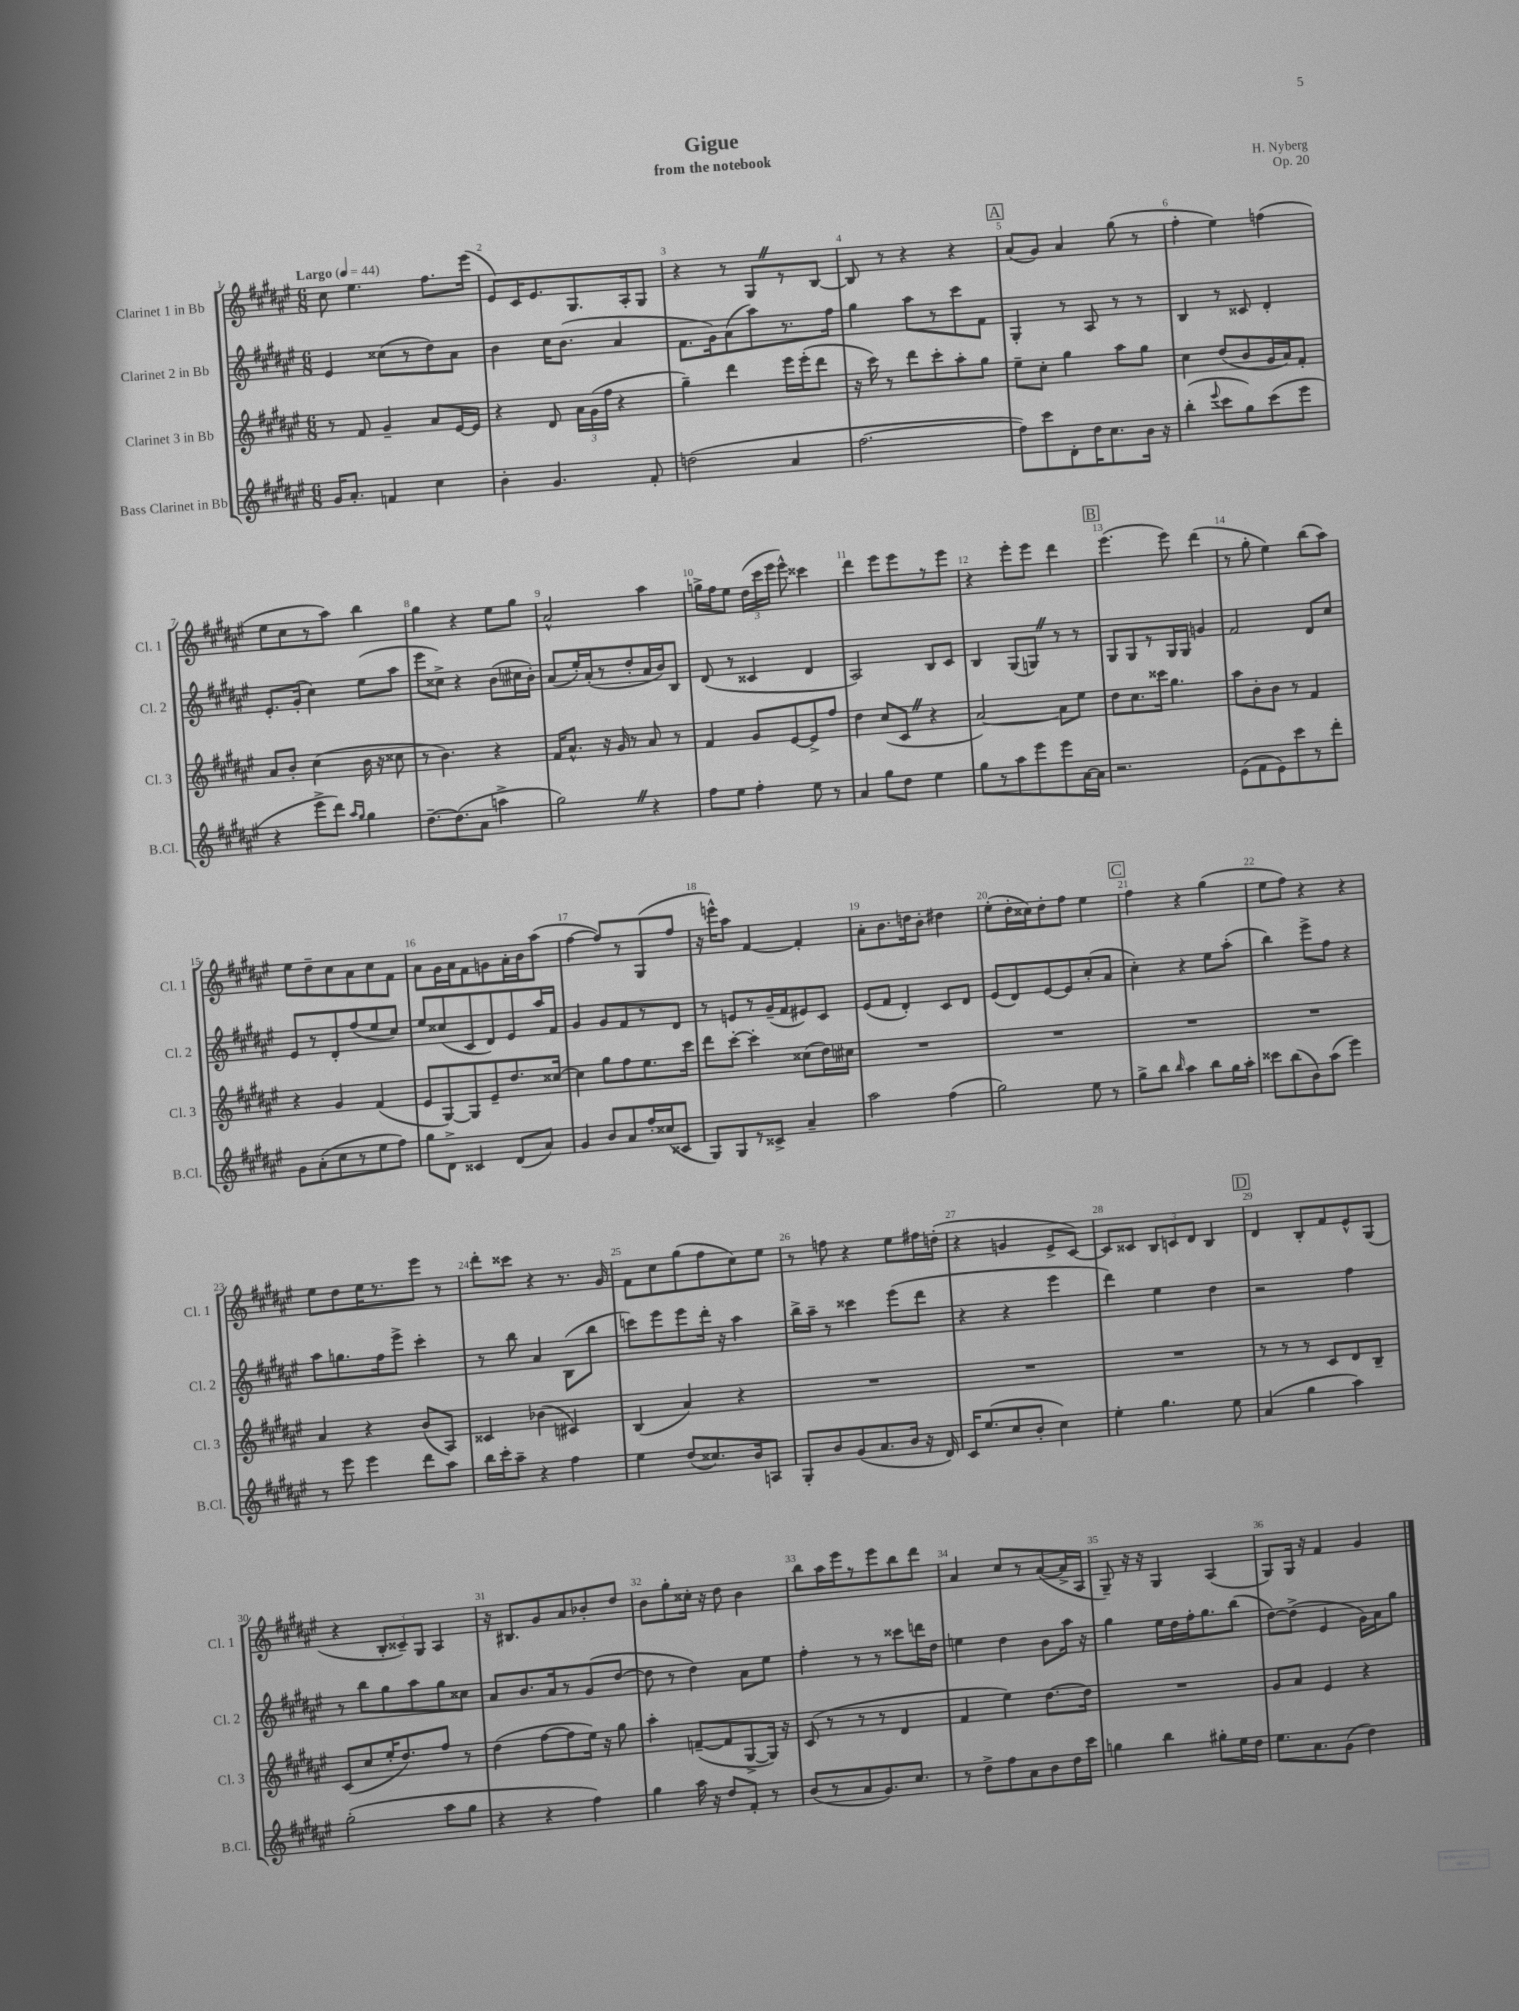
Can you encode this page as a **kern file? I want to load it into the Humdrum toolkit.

**kern	**kern	**kern	**kern
*staff4	*staff3	*staff2	*staff1
*clefG2	*clefG2	*clefG2	*clefG2
*k[f#c#g#d#a#e#]	*k[f#c#g#d#a#e#]	*k[f#c#g#d#a#e#]	*k[f#c#g#d#a#e#]
*M6/8	*M6/8	*M6/8	*M6/8
*MM44	*MM44	*MM44	*MM44
16g#/LK	8r	4e#/	8cc#\
8.a#'/J	.	.	.
.	8f#/	.	4.ee#\
4f/	4g#~/	(8cc##\L	.
.	.	8r	.
4cc#\	8a#/L	8dd#\)	8.ff#\L
.	[16e#/L	8a#\J	.
.	16e#/]JJ	.	(16eee#\Jk
=	=	=	=
4b'\	4r	4b\	8e#/L)
.	.	.	16c#/K
.	.	.	8.e#/
4.g#/	8d#/	16cc#\LK	.
.	.	(8.b\J	.
.	24a#\LL	.	8.G#/
.	(24g#\	.	.
.	24ff#\JJ	.	.
.	4r	4a#/	.
.	.	.	16A#'/k
8f#'/	.	.	8G#/J
=	=	=	=
(2dd\	4gg#~\)	8.f#\L	4r
.	.	16g#\k)	.
.	4ddd#\	(8a#\	8r
.	.	8aa#\)	8G#/L
4a#/	16eee#\LL	8.r	8r
.	(16eee#'\J	.	.
.	8ddd#\J	.	[8B/J
.	.	16ff#\Jk	.
=	=	=	=
[2.ff#\	16r	4gg#\	8B/]
.	16ccc#\)	.	.
.	8r	.	8r
.	8ddd#\L	8aa#\L	4r
.	8ccc#'\	8r	.
.	8aa#'\	8ccc#\	4r
.	8gg#\J	8f#\J	.
=	=	=	=
8ff#\]L)	8ee#~\L	4G#'/	(8a#/L
8ccc#\	8cc#'\J	.	8g#/J)
8d#'\	4gg#\	8r	4a#/
16dd#\K	.	8A#/	.
8.cc#\	.	.	.
.	8aa#\L	8r	(8gg#\
16b\Jk	8gg#\J	8r	8r
16r	.	.	.
=	=	=	=
(4bb'\	4cc#\	4B/	4ff#'\
8qqeee#/	.	.	.
8ccc#\L	(8dd#/L	8r	4ee#\)
8gg#\)	8b/	8c##/	.
(8ccc#\	16g#/L	4d#'/	(4ff\
.	16a#/J)	.	.
8eee#\J	8f#'/J	.	.
=	=	=	=
4r	8a#/L	8.e#'/L	8ee#\L
.	8b'/J	.	8cc#\
.	.	(16g#'/Jk	.
8eee#^\L	(4cc#\	4cc#\)	8r
8ddd#\J)	.	.	8aa#\J)
16qqaa#/LL	.	.	.
16qqgg#/JJ	.	.	.
4gg#\	16b\	(8ee#\L	4bb\
.	16r	.	.
.	8cc##\	8aa#\J	.
=	=	=	=
[8.dd#~\L	8r	8eee#\L	4gg#\
.	4.b\)	8cc##^\J)	.
(8.dd#\]	.	.	.
.	.	4r	4r
8a#\J	.	.	.
4aa^\	4r	(8b\L	8ee#\L
.	.	16cc#\L	8gg#\J
.	.	16b'\JJ)	.
=	=	=	=
2gg#\)	16f#/LK	(8a#/L	2a#^^/
.	8.a#^^/J	.	.
.	.	16ee#'/L)	.
.	.	(16a#'/J	.
.	16r	8r	.
.	16g#/	.	.
.	8r	8dd#'/	.
4r	8a#/	16a#/L	4aa#\
.	.	16b/J)	.
.	8r	8B/J	.
=	=	=	=
8ff#\L	4f#/	(8d#/	16gg^\LL
.	.	.	16ff#\J
8ee#\J	.	8r	8ee#\J
4ff#'\	8g#/L	4c##/	(24dd#\LL
.	.	.	24ccc#\
.	.	.	24eee#\JJ
.	[8e#/	.	8eee#^^\)
8ee#\	8e#^/]	4d#/	4ccc##\
8r	8ff#/J	.	.
=	=	=	=
4a#/	4dd#\	2A#/)	4ddd#\
8gg#\L	(8cc#/L	.	8eee#\L
8dd#\J	8c#/J	.	8eee#\
4ee#\	4r	8B/L	8r
.	.	8c#/J	8eee#\J
=	=	=	=
8gg#\L	[2a#/)	4B/	4r
8r	.	.	.
8aa#\	.	(8G#/L	8eee#'\L
8eee#\	.	8G/J)	8eee#\J
8eee#\	8a#\]L	8r	4ddd#\
[16a#\L	8ee#\J	8r	.
16a#\]JJ	.	.	.
=	=	=	=
2.r	8dd#\L	8G#/L	(4.eee#\
.	8.cc#\	8G#/	.
.	.	8r	.
.	16ccc##\Jk	.	.
.	4.gg#\	16G#/L	8eee#\)
.	.	16G#/JJ	.
.	.	4g/	(4ddd#\
=	=	=	=
(8e#\L	8aa#\L	2f#/	8r
8f#\	8b'\	.	8gg#'\
8e#\)	8b\J	.	4ee#\)
8ccc#\	8r	.	.
8r	4f#/	8d#/L	(8bb\L
8ddd#'\J	.	8cc#/J	8aa#\J)
=	=	=	=
8g#\L	4r	8e#/L	8ee#\L
(8a#'\	.	8r	8dd#~\
8cc#\	4g#/	8d#'/	8cc#\
8r	.	(8ff#/	8a#\
8ee#\	(4f#/	8ee#/	8cc#\
8ff#\J)	.	8cc#/J)	8f#\J
=	=	=	=
8gg#\L	8e#/L	8ee#/L	8a#\L
8d#^\J	[8G#/)	(8cc##/	16g#\L
.	.	.	16a#\J
4c##/	8G#/]	8c#/	8f#\
.	8e#~/	8d#/)	8g\
(8d#/L	8.dd#/	8e#/	16a#'\L
.	.	.	16b\J
8a#/J)	.	16aa#/L	(8aa#\J
.	[16cc##/Jk	16f#/JJ	.
=	=	=	=
4g#/	4cc##\]	4g#/	[4ff#\
8b/L	8gg#\L	8g#/L	8ff#/]L)
8a#/	8ff#\	8f#/	8r
16ff#'/L	8.ee#\	8r	(8G#/
(16cc##/J	.	.	.
8c##/J	.	8d#/J	8ff#/J
.	16ccc#\Jk	.	.
=	=	=	=
8G#/L)	8ddd#\L	8r	16r
.	.	.	16eee^^\LK)
8G#/	[8ccc#'\J	8e/L	8aa#\J
8r	4ccc#'\]	8r	[4f#/
8c##^/J	.	(16g#~/L	.
.	.	16f#/J	.
4a#~/	(8cc##\L	8e#/)	4f#'/]
.	16dd#\L)	8c#/J	.
.	16cc#\JJ	.	.
=	=	=	=
2aa#\	2.r	(8e#/L	8a#'\L
.	.	8f#/J	8.b\
.	.	4d#'/)	.
.	.	.	16dd\k
.	.	.	8b'\J
(4ff#\	.	8c#/L	4dd#\
.	.	8d#/J	.
=	=	=	=
2gg#\)	2.r	(8e#/L	(8ee#'\L
.	.	8d#/)	16dd#'\L
.	.	.	16cc##\J)
.	.	[8e#/	8dd#'\
.	.	8e#/]	8ff#\J
8ee#\	.	(8cc#'/	4ee#\
8r	.	8a#/J	.
=	=	=	=
8gg#^\L	2.r	4cc#'\)	4ff#\
8bb\J	.	.	.
16qqbb/	.	.	.
4aa#\	.	4r	4r
8bb\L	.	8ee#\L	(4gg#\
16gg#\L	.	(8aa#'\J	.
16aa#'\JJ	.	.	.
=	=	=	=
8ccc##\L	2.r	4bb\)	8ee#\L
(8bb\	.	.	8ff#\J)
8b\)	.	8eee#^\L	4r
(8aa#\J	.	8ff#\J	.
4eee#\)	.	4r	4r
=	=	=	=
8r	4a#/	8aa#\L	8ee#\L
8eee#\	.	8.gg\	8dd#\
4eee#\	4r	.	16ee#\K
.	.	16ff#\k	8.r
.	.	8eee#^\J	.
8ddd#\L	(8b/L	4ccc#'\	8eee#\J
8aa#\J	8A#/J)	.	8r
=	=	=	=
16bb\LL	4c##/	8r	8ddd#'\L
16ccc#'\J	.	.	.
8aa#~\J	.	8bb\	8ccc##\J
4r	(4b-\	4a#/	4r
4ff#\	4c#/)	(8B\L	8.r
.	.	8bb\J	.
.	.	.	16g#/
=	=	=	=
4ee#\	(4B/	8ccc\L)	8f#\L
.	.	8eee#\	8cc#\
(8dd#/L	4a#/)	8eee#\	(8gg#\
8.cc##/)	.	16ddd#'\Jk	8ff#\
.	.	16r	.
.	4r	4aa#\	8cc#\)
16b/k	.	.	.
8A/J	.	.	8ee#\J
=	=	=	=
8G#'/L	2.r	16bb^\LL	8r
.	.	16aa#~\JJ	.
8b/	.	8r	8ff\
(8g#/	.	4ccc##\	4r
8.a#/	.	.	.
.	.	(8eee#\L	8ee#\L
16b/Jk	.	.	.
16r	.	8ddd#\J	16ff#\L
16d#/)	.	.	(16dd'\JJ
=	=	=	=
16c#/LK	2.r	4r	4r
(8.ee#/	.	.	.
8cc#/	.	4r	4g/
8b'/J	.	.	.
4cc#\)	.	4eee#\	8e#^/L
.	.	.	[8c#/J)
=	=	=	=
4ee#'\	2.r	4ddd#\)	8c#/]L
.	.	.	8c##/J
4.gg#\	.	4ee#\	12B/L
.	.	.	12c/
.	.	.	12d#/J
.	.	4dd#\	4B/
8ee#\	.	.	.
=	=	=	=
(4a#/	8r	2r	4d#/
.	8r	.	.
4gg#\	8r	.	8B'/L
.	8c#/L	.	8f#/
4aa#\)	8d#/	4ff#\	8e#^^/
.	8B~/J	.	(8G#/J
=	=	=	=
(2gg#'\	(8c#/L	8r	4r
.	8cc#/	8bb\L	.
.	16ee#'/K	8gg#\	12B'/L
.	8.dd#/)	.	.
.	.	.	12c##~/)
.	.	8aa#\	.
.	.	.	12G#/J
8aa#\L	8ff#/J	8gg#\	4A#/
8gg#\J	8r	8cc##\J	.
=	=	=	=
4r	(4dd#\	8a#/L	16r
.	.	.	8.B#/L
.	.	8.b/	.
4r	[8ff#\L	.	8g#/
.	.	16a#/k	.
.	8ff#\]	8r	8a#/
4ff#\)	16ee#\Jk)	(8g#/	8b-'/
.	16r	.	.
.	8gg#\	[8dd#/J	8dd#/J
=	=	=	=
4gg#\	4aa#'\	8dd#\]	8b\L
.	.	8r	8gg#'\
16aa#\	([8f~/L	4dd#\)	16cc##'\Jk
16r	.	.	16r
8dd#/L	8f/]	.	8dd#\
8f#'/J	[8G#^/	8a#\L	4b\
8r	16G#/]Jk)	8ee#\J	.
.	16r	.	.
=	=	=	=
(8b/L	(8c#/	4ff#'\	8bb\L
8r	8r	.	16aa#\L
.	.	.	16eee#\J
8a#/	8r	8r	8r
8.g#/)	8r	8r	8eee#\
.	4d#/	8ccc##\L	8bb\
8.cc#/J	.	.	.
.	.	16ddd\L	8ddd#\J
.	.	16dd#\JJ	.
=	=	=	=
8r	4f#/	4ee\	4a#/
8dd#^\L	.	.	.
8ff#\	4ee#\)	4dd#\	8cc#/L
8a#\	.	.	8r
8b\	[8.dd#\L	8b\L	([8a#/
16dd#\L	.	16aa#\Jk	16a#^/]L
16ccc#\JJ	16dd#\]Jk	16r	16A#/JJ
=	=	=	=
4gg\	2.r	4gg#\	8G#~/)
.	.	.	16r
.	.	.	16r
4bb\	.	16ee#\LL	4G#/
.	.	16dd#\	.
.	.	16ff#'\J	.
.	.	8.gg#\	.
8gg#'\L	.	.	(4A#/
16ee#\L	.	(8bb\J	.
16dd#\JJ	.	.	.
=	=	=	=
8.ee#\L	8g#/L	[8dd#\L)	8G#/L)
.	8a#/J	(8dd#^\]J	16G#/Jk
8.a#\	.	.	16r
.	4e#/	4e#/	4f#/
(8g#\J	.	.	.
4dd#\)	4r	16g#\LL)	4g#/
.	.	16a#\J	.
.	.	8gg#\J	.
==	==	==	==
*-	*-	*-	*-
